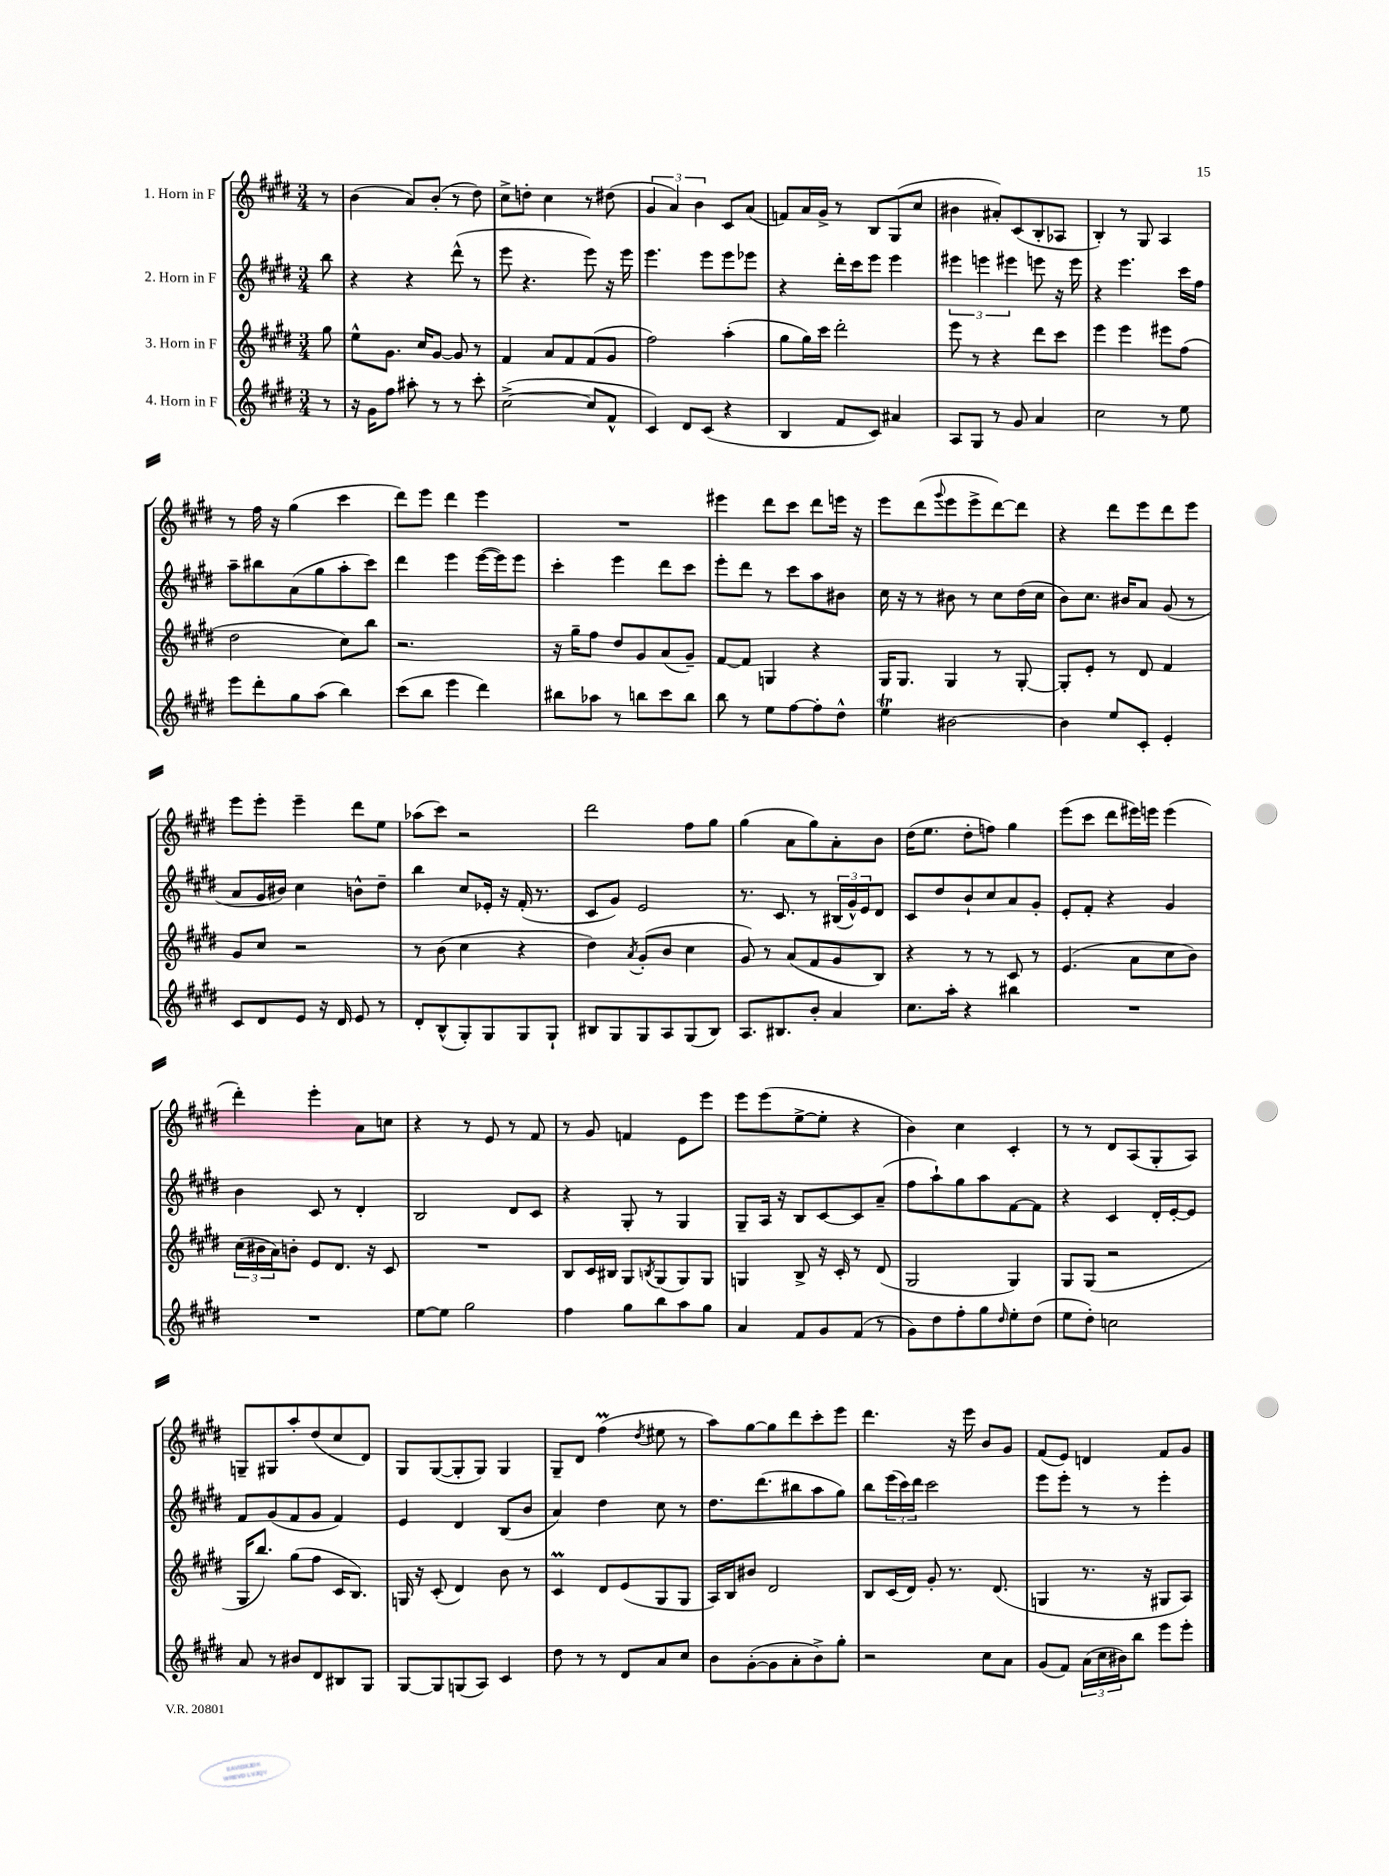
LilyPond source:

<<
\new StaffGroup <<
\new Staff = "s0" \with { instrumentName = "1. Horn in F" } {
    \clef treble \key e \major \numericTimeSignature \time 3/4 \partial 8
    r8 |
    b'4( a'8) b'8-.( r8 dis''8) |
    cis''8-> d''8-. cis''4 r8 dis''8( |
    \tuplet 3/2 { gis'4 a'4) b'4 } cis'8 a'8( |
    f'8) a'16 gis'16-> r8 b8 gis8( cis''8 |
    bis'4 ais'8-.) cis'8( b8-. aes8 |
    b4-.) r8 gis8 a4 |
    r8 fis''16 r16 gis''4( cis'''4 |
    dis'''8) e'''8 dis'''4 e'''4 |
    R2. |
    eis'''4 dis'''8 cis'''8 dis'''8 e'''16 r16 |
    e'''8 dis'''8( \appoggiatura { gis'''8 } e'''8 e'''8-> dis'''8~) dis'''8 |
    r4 dis'''8 e'''8 dis'''8 e'''8 |
    e'''8 e'''8-. e'''4-- dis'''8 e''8 |
    aes''8( cis'''8) r2 |
    dis'''2 fis''8 gis''8 |
    gis''4( a'8 gis''8) a'8-. b'8 |
    dis''16( e''8. dis''8-. f''8) gis''4 |
    e'''8( cis'''8 dis'''8 eis'''16) e'''16 e'''4( |
    dis'''4-.) e'''4-. a'8 c''8 |
    r4 r8 e'8 r8 fis'8 |
    r8 gis'8 f'4 e'8 e'''8 |
    e'''8 e'''8( e''8~-> e''8-. r4 |
    b'4) cis''4 cis'4-. |
    r8 r8 dis'8 a8( gis8-. a8) |
    g8-- gis8 a''8-. dis''8( cis''8 dis'8) |
    gis8 gis8~( gis8-. gis8) gis4 |
    gis8-- dis'8 fis''4\prall( \acciaccatura { dis''8 } eis''8 r8 |
    a''8) gis''8~ gis''8 dis'''8 cis'''8-. e'''8 |
    dis'''4. r16 e'''16 b'8 gis'8 |
    fis'8( e'8) d'4 fis'8 gis'8 \bar "|." |
}
\new Staff = "s1" \with { instrumentName = "2. Horn in F" } {
    \clef treble \key e \major \numericTimeSignature \time 3/4 \partial 8
    b''8 |
    r4 r4 dis'''8-^( r8 |
    e'''8 r4. e'''8) r16 e'''16 |
    e'''4. e'''8 e'''8 ees'''8 |
    r4 dis'''16-. cis'''16 e'''8 e'''4 |
    \tuplet 3/2 { eis'''4 e'''4 eis'''4 } e'''8 r16 e'''16 |
    r4 e'''4. cis'''16 fis''16 |
    a''8-- bis''8 a'8( gis''8 a''8-. cis'''8) |
    dis'''4 e'''4 e'''16~( e'''16) e'''8 |
    cis'''4-. e'''4 dis'''8 cis'''8 |
    e'''8-. dis'''8 r8 cis'''8 a''8 bis'8 |
    cis''16 r16 r8 bis'8 r8 cis''8 dis''16( cis''16 |
    b'8) cis''8. bis'16 a'8 gis'8( r8 |
    a'8 gis'16 bis'16) cis''4 b'8-^ dis''8-- |
    b''4 cis''8 ees'16-. r16 fis'16-.( r8. |
    cis'8 gis'8) e'2 |
    r8. cis'8. r8 \tuplet 3/2 { bis16( gis'16-^) e'16 } dis'8 |
    cis'8 dis''8 b'8-! cis''8 a'8 gis'8-. |
    e'8-. fis'8-. r4 gis'4 |
    b'4 cis'8 r8 dis'4-. |
    b2 dis'8 cis'8 |
    r4 gis8-. r8 gis4 |
    gis8-- a16 r16 b8 cis'8~ cis'8 a'8--( |
    fis''8 a''8-!) gis''8 a''8 fis'8~ fis'8 |
    r4 cis'4 dis'16-. e'16~-. e'8 |
    fis'8 gis'8( fis'8 gis'8 fis'4) |
    e'4 dis'4 b8( b'8 |
    a'4) dis''4 cis''8 r8 |
    dis''8. dis'''8.( bis''8 a''8 gis''8) |
    b''8 \tuplet 3/2 { e'''16( cis'''16) dis'''16 } cis'''2 |
    e'''8 e'''8-. r8 r8 e'''4-. \bar "|." |
}
\new Staff = "s2" \with { instrumentName = "3. Horn in F" } {
    \clef treble \key e \major \numericTimeSignature \time 3/4 \partial 8
    gis''8 |
    e''8-^ gis'8. cis''16 gis'8~ gis'8 r8 |
    fis'4 a'8 fis'8 fis'8( gis'8 |
    fis''2) a''4-.( |
    gis''8 gis''16) cis'''16 dis'''2-. |
    e'''8 r8 r4 dis'''8 cis'''8 |
    e'''4 e'''4 eis'''8 fis''8( |
    dis''2 cis''8) b''8 |
    r2. |
    r16 gis''16-- fis''8 dis''8 gis'8 a'8( gis'8--) |
    fis'8~ fis'8 g4 r4 |
    gis16 gis8. gis4 r8 gis8~-. |
    gis8-. e'8-. r8 dis'8 fis'4 |
    gis'8 cis''8 r2 |
    r8 b'8( cis''4 r4 |
    dis''4) \acciaccatura { a'8 } gis'8-.( b'8 cis''4 |
    gis'8) r8 a'8( fis'8 gis'8 b8) |
    r4 r8 r8 cis'8 r8 |
    e'4.( a'8 cis''8 b'8) |
    \tuplet 3/2 { cis''16( bis'16 a'16) } b'8-. e'8 dis'8. r16 cis'8 |
    R2. |
    b8 cis'16 bis16 gis8 \acciaccatura { b8 } gis8( gis8) gis8 |
    g4 b8-> r16 cis'16-. r8 dis'8( |
    gis2 gis4) |
    gis8 gis8( r2 |
    gis16 b''8.) gis''8( fis''8 cis'16 b8.) |
    g16 r16 cis'8-.( dis'4) b'8 r8 |
    cis'4\prall dis'8 e'8( gis8 gis8 |
    a16) b16 bis'8 dis'2 |
    b8 cis'16( dis'16) gis'8-. r8. dis'8.( |
    g4 r8. r16 gis8 a8) \bar "|." |
}
\new Staff = "s3" \with { instrumentName = "4. Horn in F" } {
    \clef treble \key e \major \numericTimeSignature \time 3/4 \partial 8
    r8 |
    r16 gis'16 fis''8 ais''8-. r8 r8 cis'''8-. |
    cis''2~->( cis''8 fis'8-^ |
    cis'4) dis'8 cis'8( r4 |
    b4 fis'8 cis'8) ais'4 |
    a8 gis8 r8 gis'8 a'4 |
    cis''2 r8 e''8 |
    e'''8 dis'''8-. gis''8 a''8( b''4) |
    cis'''8( b''8 e'''4 dis'''4) |
    bis''8 aes''8 r8 b''8 cis'''8 b''8 |
    b''8 r8 e''8 fis''8~ fis''8-. dis''8-^ |
    e''4\trill bis'2~ |
    bis'4 e''8 cis'8-. e'4-. |
    cis'8 dis'8 e'8 r16 dis'16 e'8 r8 |
    dis'8-. b8-^( gis8-.) gis8 gis8 gis8-! |
    bis8 gis8 gis8 a8 gis8( bis8) |
    a8. bis8. b'8-. a'4 |
    cis''8. a''16-. r4 bis''4 |
    R2. |
    R2. |
    e''8~ e''8 gis''2 |
    fis''4 gis''8 b''8 a''8 gis''8 |
    a'4 fis'8 gis'8 fis'8( r8 |
    gis'8) dis''8 fis''8-. gis''8 \grace { dis''16 } e''8-. dis''8( |
    e''8 dis''8-.) c''2 |
    a'8 r8 bis'8 dis'8 bis8 gis8 |
    gis8~ gis8 g8( a8) cis'4 |
    dis''8 r8 r8 dis'8 a'8 cis''8 |
    b'8 gis'8~-.( gis'8 a'8-. b'8->) gis''8-. |
    r2 cis''8 a'8 |
    gis'8( fis'8) \tuplet 3/2 { a'16( cis''16 bis'16) } b''8 e'''8 e'''8-. \bar "|." |
}
>>
>>
\layout { \context { \Score \remove "Bar_number_engraver" } }
